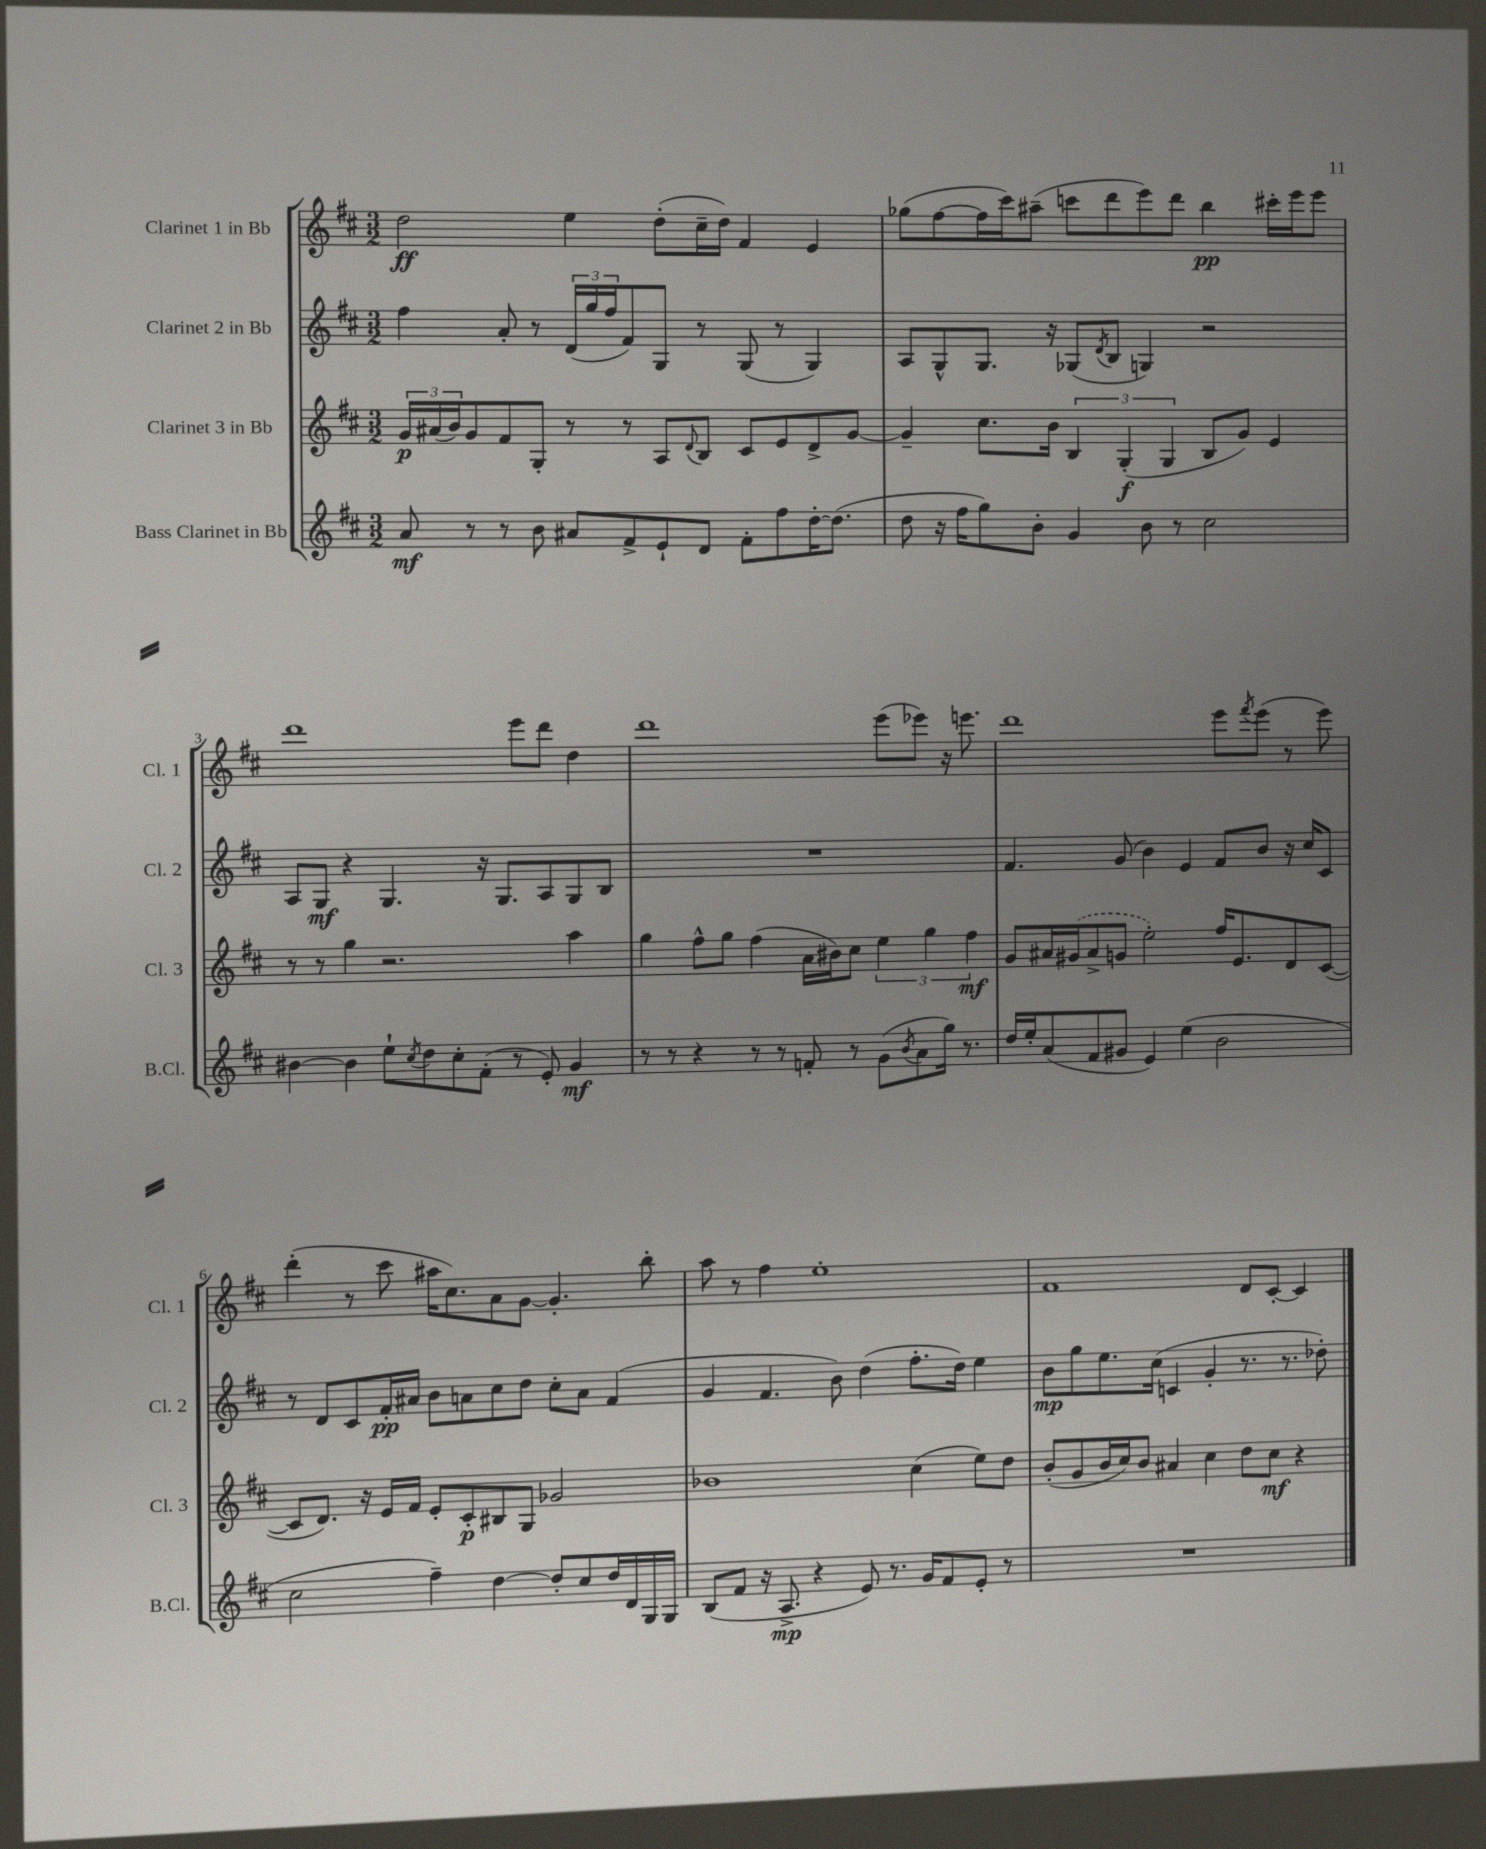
<<
\new StaffGroup <<
\new Staff = "s0" \with { instrumentName = "Clarinet 1 in Bb" shortInstrumentName = "Cl. 1" } {
    \clef treble \key d \major \numericTimeSignature \time 3/2
    d''2\ff e''4 d''8-.( cis''16-- d''16) fis'4 e'4 |
    ges''8( fis''8~ fis''16 cis'''16) ais''8--( c'''8 d'''8 e'''8) d'''8 b''4\pp cis'''16-. e'''16 e'''8 |
    d'''1 e'''8 d'''8 d''4 |
    d'''1 e'''8( ees'''8) r16 e'''8. |
    d'''1 e'''8 \acciaccatura { fis'''8 } e'''8( r8 e'''8) |
    d'''4-.( r8 cis'''8 ais''16 cis''8.) a'8 g'8~ g'4.-. b''8-. |
    a''8 r8 fis''4 e''1-. |
    fis'1 d'8 cis'8~-. cis'4 \bar "|." |
}
\new Staff = "s1" \with { instrumentName = "Clarinet 2 in Bb" shortInstrumentName = "Cl. 2" } {
    \clef treble \key d \major \numericTimeSignature \time 3/2
    fis''4 a'8-. r8 \tuplet 3/2 { d'16( g''16 fis''16 } fis'8) g8 r8 g8( r8 g4) |
    a8 g8-^ g8. r16 ges8( \acciaccatura { d'8 } b8 g4) r2 |
    a8 g8\mf r4 g4. r16 g8. a8 g8 b8 |
    R1. |
    fis'4. g'8( b'4) e'4 fis'8 b'8 r16 cis''16 cis'8 |
    r8 d'8 cis'8 fis'16-.\pp ais'16 b'8 a'8 cis''8 d''8 cis''8-. a'8 fis'4( |
    g'4 fis'4. b'8) d''4( fis''8.-. d''16) e''4 |
    b'8\mp g''8 e''8. cis''16( c'4 g'4-. r8. r8. des''8-.) \bar "|." |
}
\new Staff = "s2" \with { instrumentName = "Clarinet 3 in Bb" shortInstrumentName = "Cl. 3" } {
    \clef treble \key d \major \numericTimeSignature \time 3/2
    \tuplet 3/2 { g'16\p ais'16( b'16) } g'8 fis'8 g8-. r8 r8 a8 \appoggiatura { d'8 } b8 cis'8 e'8 d'8-> g'8~ |
    g'4-- cis''8. b'16 \tuplet 3/2 { b4 g4-.\f( g4 } b8 g'8) e'4 |
    r8 r8 g''4 r2. a''4 |
    g''4 fis''8-^ g''8 fis''4( a'16 bis'16) cis''8 \tuplet 3/2 { e''4 g''4 fis''4\mf } |
    g'8 ais'16 \once \slurDashed gis'16( ais'8-> g'8 e''2-.) fis''16 e'8. d'8 cis'8~( |
    cis'8 d'8.) r16 e'16 fis'16 e'8-. cis'8-.\p bis8 g8 ges'2 |
    bes'1 cis''4( e''8) d''8 |
    b'8-.( g'8 b'16 cis''16) b'8 ais'4 cis''4 d''8 cis''8\mf r4 \bar "|." |
}
\new Staff = "s3" \with { instrumentName = "Bass Clarinet in Bb" shortInstrumentName = "B.Cl." } {
    \clef treble \key d \major \numericTimeSignature \time 3/2
    a'8\mf r8 r8 b'8 ais'8 fis'8-> e'8-! d'8 fis'8-. fis''8 d''16~-. d''8.( |
    d''8 r16 fis''16 g''8) b'8-. g'4 b'8 r8 cis''2 |
    bis'4~ bis'4 e''8-! \acciaccatura { cis''8 } d''8 cis''8-. fis'8-.( r8 e'8-.) g'4\mf |
    r8 r8 r4 r8 r8 f'8-. r8 g'8( \acciaccatura { b'8 } a'8 g''16) r8. |
    d''16 e''16-. a'8( fis'8 gis'8 e'4) e''4( b'2 |
    cis''2 fis''4--) d''4~ d''8-. cis''8 d''16 d'16 g16 g16 |
    b8( fis'8 r16 a8.->\mp r4 e'8) r8. g'16 fis'8 e'8-. r8 |
    R1. \bar "|." |
}
>>
>>
